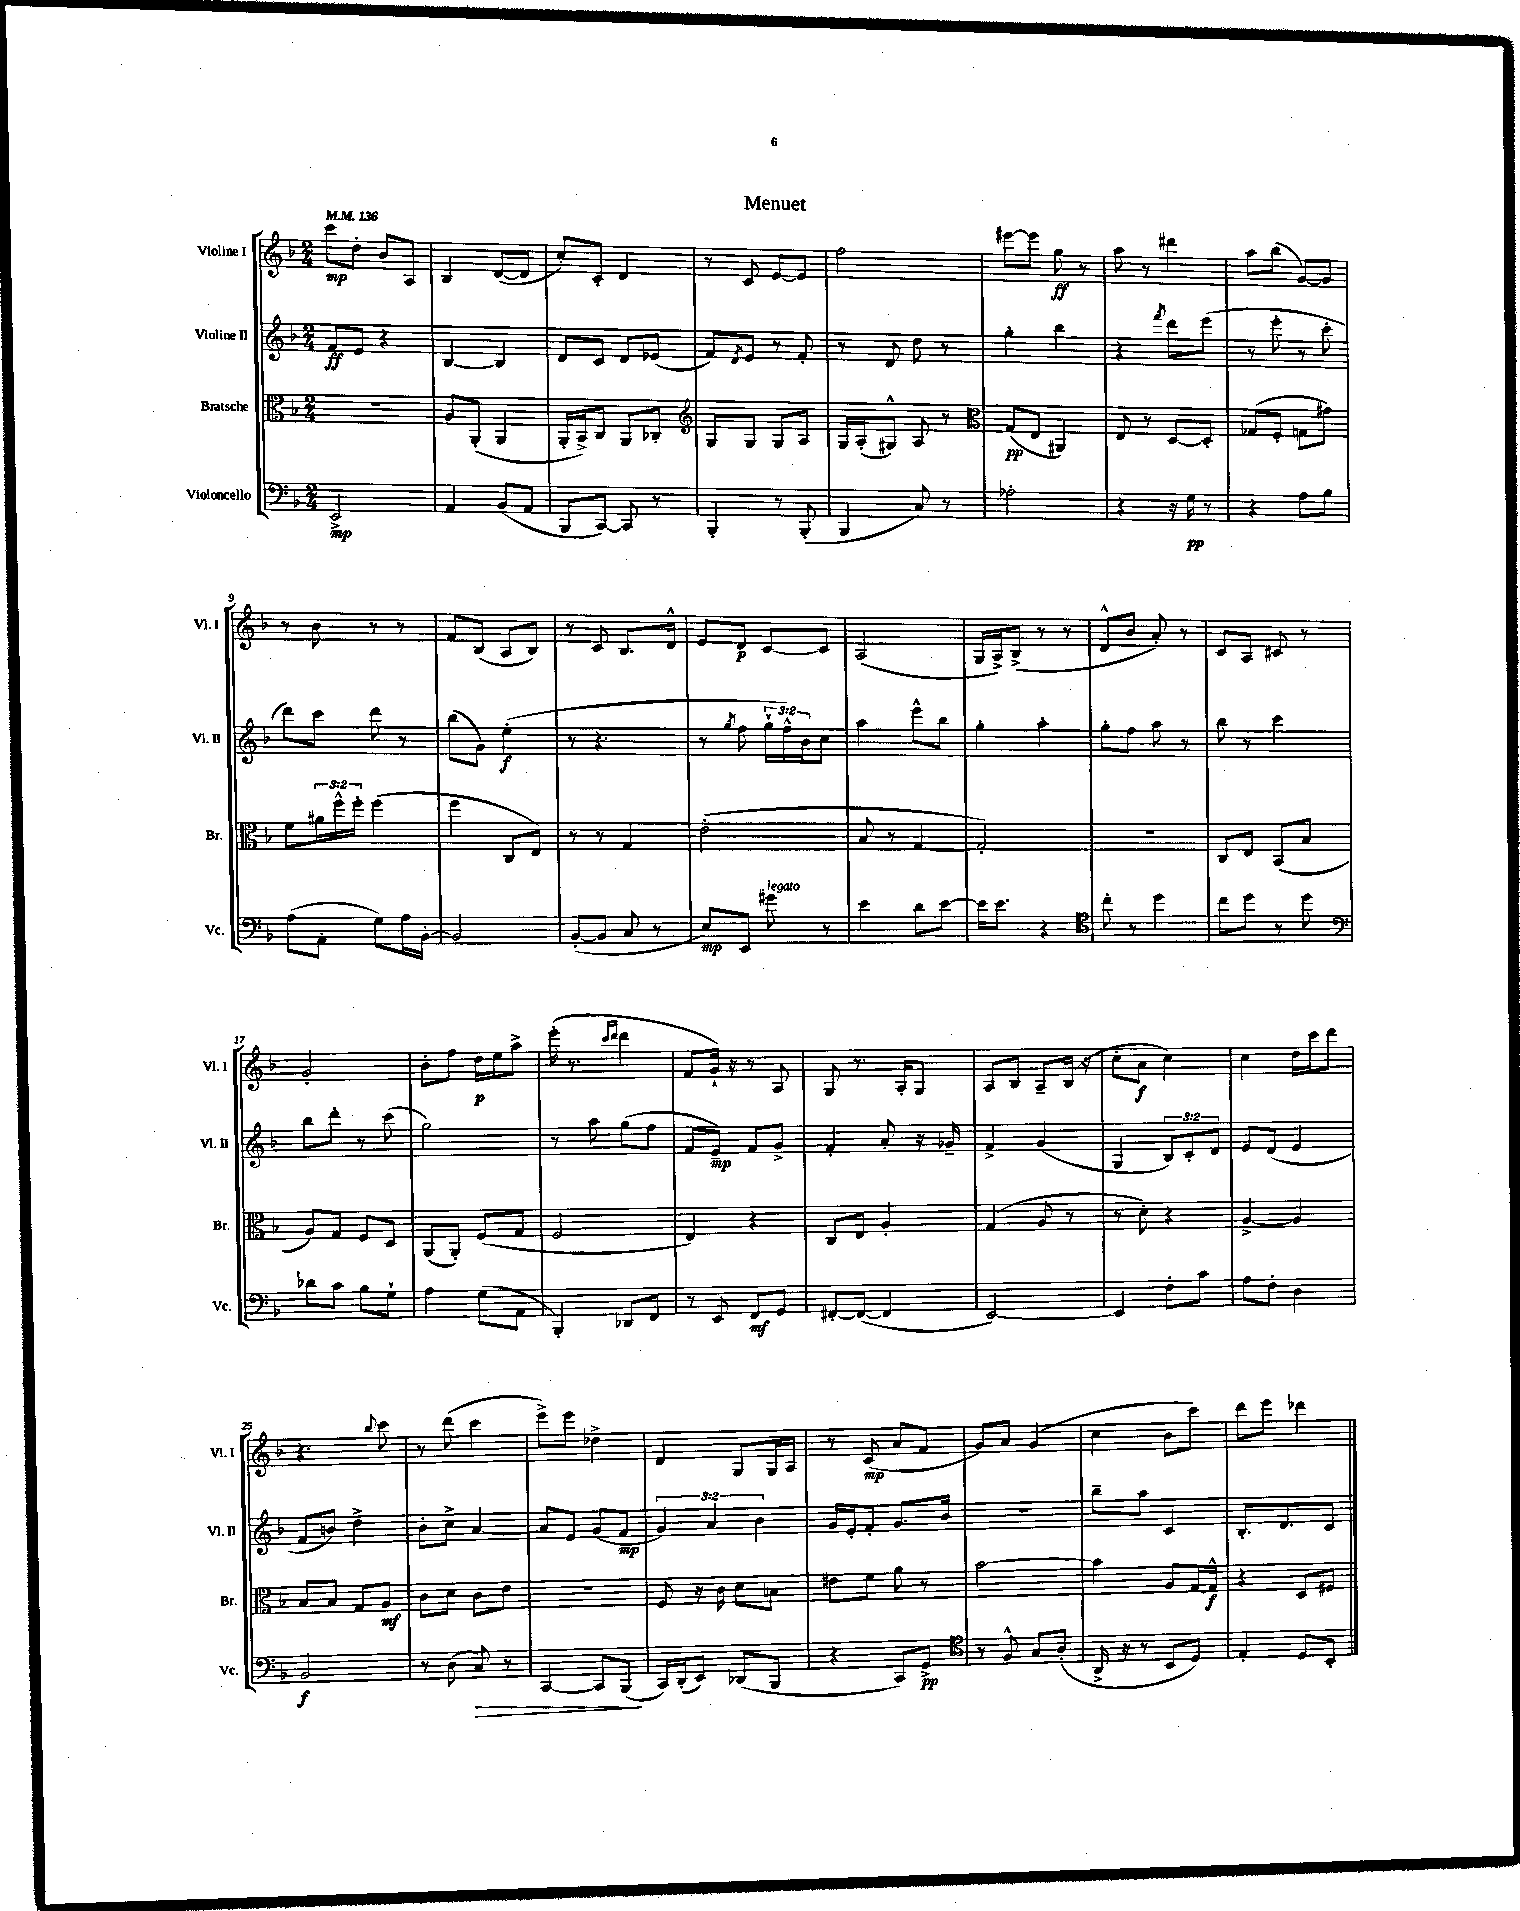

**kern	**kern	**kern	**kern
*staff4	*staff3	*staff2	*staff1
*clefF4	*clefC3	*clefG2	*clefG2
*k[b-]	*k[b-]	*k[b-]	*k[b-]
*M2/4	*M2/4	*M2/4	*M2/4
*MM136	*MM136	*MM136	*MM136
2EE^/	2r	8f/L	8ccc\L
.	.	8e/J	8dd'\J
.	.	4r	8b-/L
.	.	.	8A/J
=	=	=	=
4AA/	8A/L	[4B-/	4B-/
.	(8AA'/J	.	.
(8BB-/L	4AA/	4B-/]	([8d/L
8AA/J	.	.	8d/]J
=	=	=	=
8BBB-/L	16AA'/LL	8d/L	8cc'/L)
.	16BB-^/J)	.	.
[8CC/J)	8C/J	8c/J	8c'/J
8CC/]	8AA/L	8d/L	4d/
8r	8C-'/J	(8e-/J	.
=	=	=	=
*	*clefG2	*	*
4BBB-'/	8G/L	8f/L)	8r
.	.	8qd/	.
.	8G/J	8e/J	8c/
8r	8G/L	8r	[8e/L
(8BBB-'/	8A/J	8f'/	8e/]J
=	=	=	=
4BBB-/	16G/LL	8r	2ff\
.	(16A'/J	.	.
.	8G#^^/J)	8d/	.
8C/)	8A/	8dd\	.
8r	8r	8r	.
=	=	=	=
*	*clefC3	*	*
2A-'\	(8G/L	4gg'\	[8eee#\L
.	8E/J	.	8eee#\]J
.	4AA#/)	4bb-\	8gg\
.	.	.	8r
=	=	=	=
4r	8E/	4r	8aa\
.	8r	.	8r
.	.	8qfff/	.
16r	[8D/L	8ddd\L	4ddd#\
16G\	.	.	.
8r	8D'/]J	(8eee\J	.
=	=	=	=
4r	(8G-/L	8r	8aa\L
.	8F'/J	8eee'\	(8bb-\J
8A\L	8G\L	8r	[8g/L)
8B-\J	8g#\J)	8ccc'\	8g/]J
=	=	=	=
(8A\L	8f\L	8ddd\L)	8r
8AA'\J	24a#\L	8ccc\J	8b-\
.	24ff^^\	.	.
.	24ff'\JJ	.	.
8G\L)	(4ff\	8ddd\	8r
16A\L	.	8r	8r
[16BB-'\JJ	.	.	.
=	=	=	=
2BB-/]	4ff\	(8bb-\L	8f/L
.	.	8g\J)	(8B-/J
.	8C/L	(4ee'\	8A/L
.	8E/J)	.	8B-/J)
=	=	=	=
([8BB-'/L	8r	8r	8r
8BB-/]J	8r	4.r	8c/
8C/	4G/	.	8.B-/L
8r	.	.	.
.	.	.	16d^^/Jk
=	=	=	=
8E/L)	(2e'\	8r	8e/L
.	.	8qgg/	.
8EE/J	.	8ff\	8d/J
8g#\	.	24gg`\LL	[8c/L
.	.	24ff^^\)	.
.	.	24b-\J	.
8r	.	8cc\J	8c/]J
=	=	=	=
4e\	8B-/	4aa\	(2A/
.	8r	.	.
8d\L	[4G/	8eee^^\L	.
[8e\J	.	8bb-\J	.
=	=	=	=
16e\]LK	2G'/])	4gg'\	16G/LL
8.e\J	.	.	16A^/J)
.	.	.	(8B-^/J
4r	.	4aa'\	8r
.	.	.	8r
=	=	=	=
*clefC4	*	*	*
8cc'\	2r	8gg'\L	8d^^/L
8r	.	8ff\J	8b-/J
4dd\	.	8aa\	8a'/)
.	.	8r	8r
=	=	=	=
8cc\L	8C/L	8bb-\	8c/L
8dd\J	8E/J	8r	8A/J
8r	(8BB-/L	4ccc\	8c#/
8dd\	8B-/J	.	8r
=	=	=	=
*clefF4	*	*	*
8d-\L	8A/L)	8bb-\L	2g'/
8c\J	8G/J	8ddd'\J	.
8B-\L	8F/L	8r	.
8G`\J	8D/J	(8ccc\	.
=	=	=	=
4A\	(8AA/L	2gg\)	8b-'\L
.	8AA'/J)	.	8ff\J
(8G\L	(8F/L	.	16dd\LL
.	.	.	16ee\J
8AA\J	8G/J	.	8aa^\J
=	=	=	=
4BBB-'/)	2F/	8r	(16eee'\
.	.	.	8.r
.	.	8aa\	.
.	.	.	16qqccc/LL
.	.	.	16qqddd/JJ
8DD-/L	.	(8gg\L	4ddd\
8FF/J	.	8ff\J	.
=	=	=	=
8r	4E/)	8f/L	8f/L
8EE/	.	8e~/J)	16g`/Jk)
.	.	.	16r
8FF/L	4r	8f/L	8r
8GG/J	.	8g^/J	8A/
=	=	=	=
[8FF#'/L	8C/L	4f'/	8G/
(8FF#/_J	8E/J	.	8.r
4FF#/]	4A'/	8a'/	.
.	.	.	16A'/LK
.	.	16r	8G/J
.	.	16g-~/	.
=	=	=	=
[2EE/)	(4G/	4f^/	8A/L
.	.	.	8B-/J
.	8A/	(4g/	8A~/L
.	8r	.	(16B-/Jk
.	.	.	16r
=	=	=	=
4EE/]	8r	4G/	8cc'\L
.	8d'\)	.	8a\J
8F'\L	4r	12B-/L)	4cc\)
.	.	12c'/	.
8c\J	.	.	.
.	.	12d/J	.
=	=	=	=
8A\L	[4A^/	8e/L	4cc\
8F'\J	.	(8d/J	.
4D\	4A/]	4e/	16dd\LL
.	.	.	16ccc\J
.	.	.	8ddd\J
=	=	=	=
2BB-/	8B-/L	8f/L	4.r
.	8B-/J	8b/J)	.
.	8G/L	4dd^\	.
.	.	.	8qqbb-/
.	8A/J	.	8ccc\
=	=	=	=
8r	8c\L	8b-'\L	8r
(8D\	8d\J	8cc^\J	(8ddd\
8C/)	8c\L	[4a/	4ccc\
8r	8e\J	.	.
=	=	=	=
[4CC/	2r	8a/]L	8eee^\L)
.	.	8e/J	8eee\J
8CC/]L	.	(8g/L	4dd-^\
(8BBB-/J	.	8f/J	.
=	=	=	=
16CC/LL)	8F/	6g/)	4d/
(16DD'/J	.	.	.
8EE/J)	16r	.	.
.	.	6a/	.
.	16c\	.	.
(8DD-/L	8d\L	.	8G/L
.	.	6b-\	.
8BBB-/J	8B\J	.	16G/L
.	.	.	16A/JJ
=	=	=	=
4r	8e#\L	16g/LL	8r
.	.	16e'/J	.
.	8f\J	8f'/J	(8c/
8CC/L)	8a\	8.g/L	8a/L
8GG^/J	8r	.	8f/J
.	.	16b-/Jk	.
=	=	=	=
*clefC4	*	*	*
8r	[2b-\	2r	8g/L)
8F^^/	.	.	8a/J
8G/L	.	.	(4g/
(8A'/J	.	.	.
=	=	=	=
16AA^/	4b-\]	8bb-~\L	4cc\
16r	.	.	.
8r	.	8aa\J	.
8BB-/L	8A/L	4c/	8b-\L
8D/J)	[16G/L	.	8ccc\J)
.	16G^^/]JJ	.	.
=	=	=	=
4E'/	4r	8.B-'/L	8ddd\L
.	.	.	8eee\J
.	.	8.d/	.
8D/L	8D/L	.	4ddd-\
8BB-'/J	8F#/J	8c/J	.
==	==	==	==
*-	*-	*-	*-
